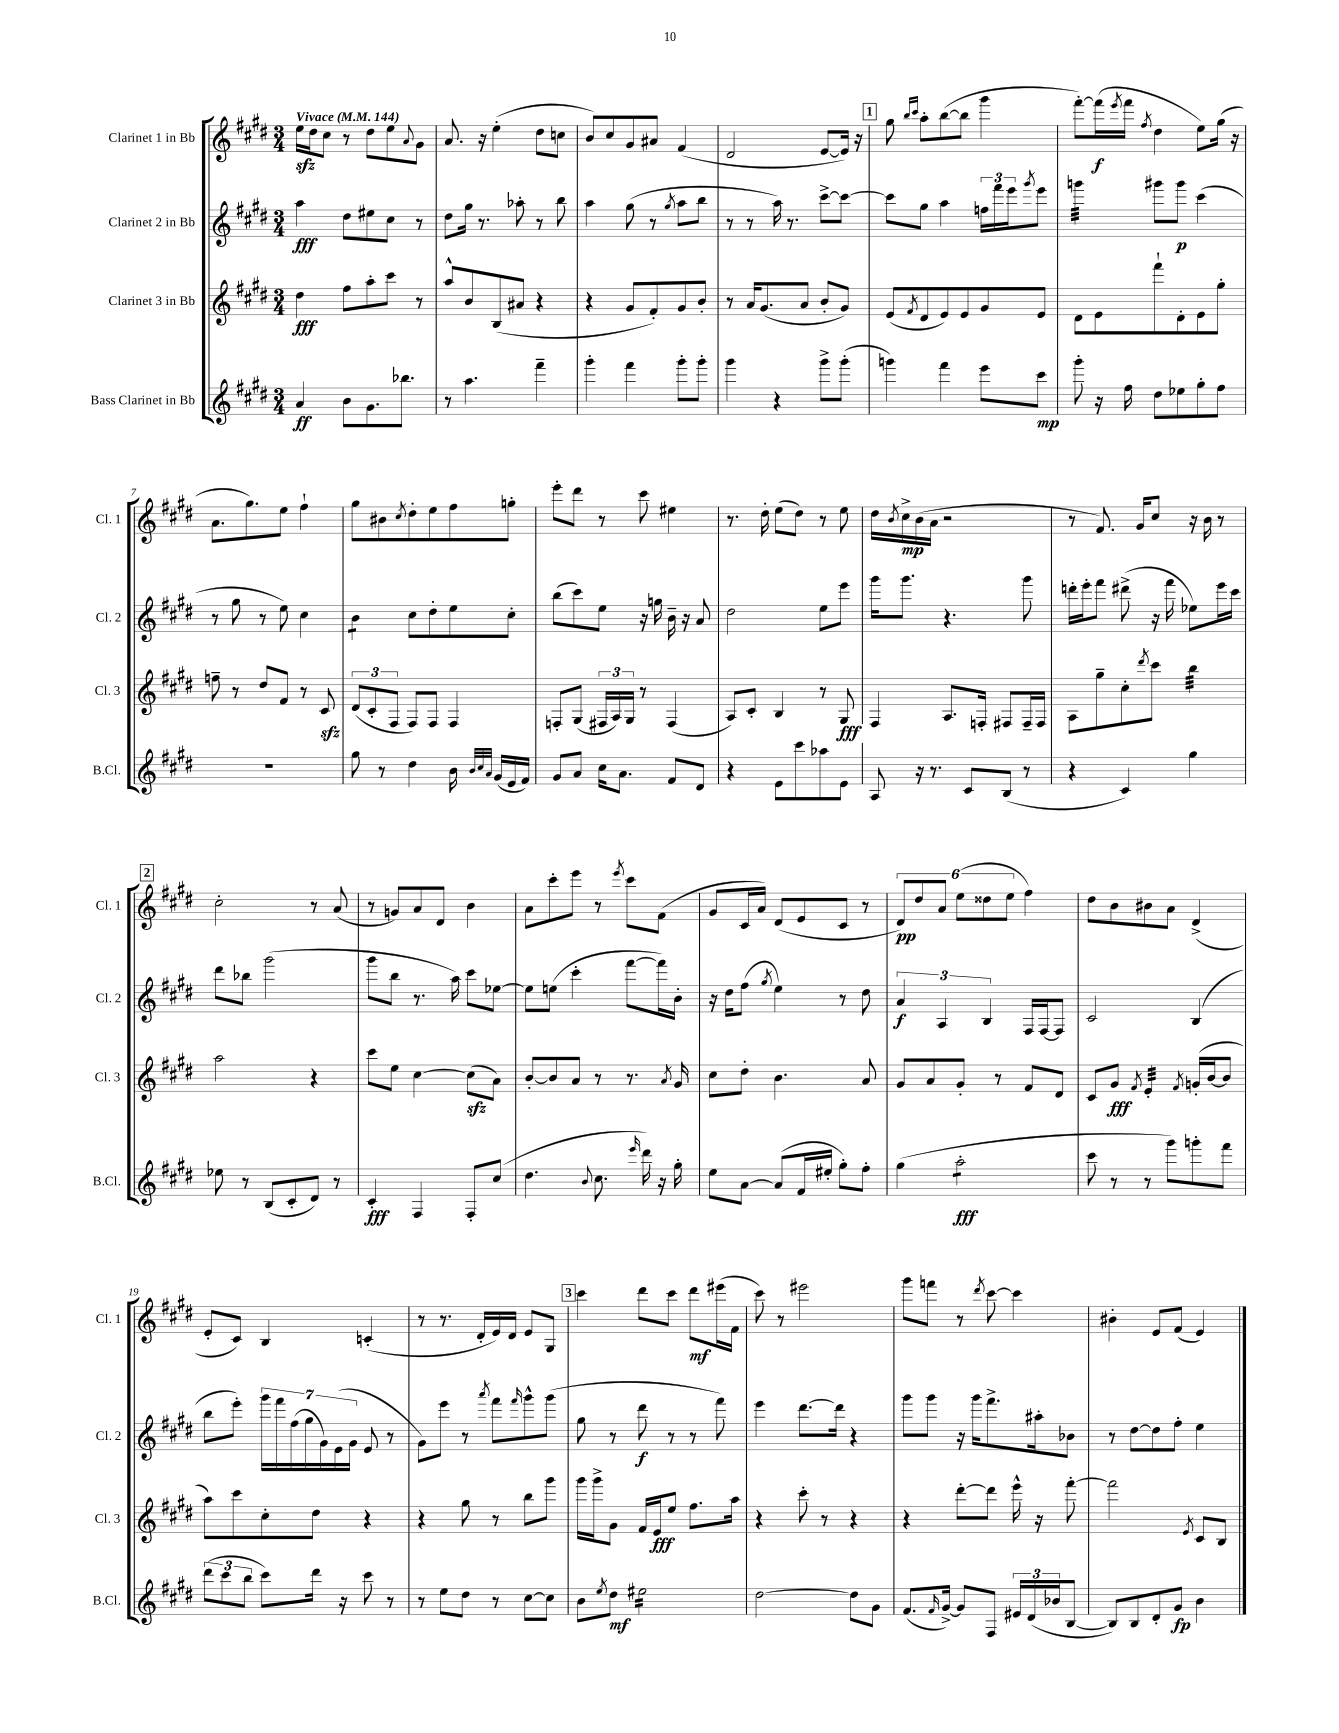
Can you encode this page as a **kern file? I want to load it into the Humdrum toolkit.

**kern	**kern	**kern	**kern
*staff4	*staff3	*staff2	*staff1
*clefG2	*clefG2	*clefG2	*clefG2
*k[f#c#g#d#]	*k[f#c#g#d#]	*k[f#c#g#d#]	*k[f#c#g#d#]
*M3/4	*M3/4	*M3/4	*M3/4
*MM144	*MM144	*MM144	*MM144
4a	4dd#	4aa	16ee
.	.	.	16dd#
.	.	.	8cc#
8b	8ff#	8dd#	8r
8.g#	8aa'	8ee#	8dd#
.	8ccc#	8cc#	8ee
8.bb-	.	.	.
.	.	.	8qqa
.	8r	8r	8g#
=	=	=	=
8r	8aa^^	8dd#	8.a
4.aa	8b	16gg#	.
.	.	8.r	16r
.	(8B	.	(4ee'
.	8a#	8aa-'	.
4fff#~	4r	8r	8dd#
.	.	8bb	8cc
=	=	=	=
4ggg#'	4r	4aa	8b)
.	.	.	8cc#
4fff#	8g#	(8gg#	8g#
.	8f#')	8r	8a#
.	.	8qgg#	.
8ggg#'	8g#	8aa	(4f#
8ggg#'	8b'	8bb	.
=	=	=	=
4ggg#	8r	8r	2d#
.	16a	8r	.
.	(8.g#	.	.
4r	.	16aa)	.
.	.	8.r	.
.	8a	.	.
8ggg#^	8b'	[8ccc#^	[8e
(8ggg#'	8g#)	8ccc#_	16e])
.	.	.	16r
=	=	=	=
4ggg)	(8e	8ccc#]	8gg#
.	.	.	16qqbb
.	8qf#	.	16qqccc#
.	8d#	8gg#	8aa'
4fff#	8e)	4aa	([8bb
.	8e	.	8bb]
8eee	8g#	24ff	4ggg#
.	.	24fff#	.
.	.	24eee	.
.	.	8qggg#	.
8ccc#	8e	8eee	.
=	=	=	=
8ggg#'	8d#	4ggg	[8fff#')
16r	8e	.	(16fff#]
.	.	.	8qeee
16ff#	.	.	16fff#
.	.	.	8qff#
8dd#	8fff#`	8ggg#	4dd#
8ee-	8d#'	8ggg#	.
8gg#'	8e	(4ccc#	8ee)
8ff#	8gg#'	.	(16gg#
.	.	.	16r
=	=	=	=
2.r	8ff~	8r	8.a
.	8r	8gg#	.
.	.	.	8.gg#)
.	8dd#	8r	.
.	8f#	8ee)	8ee
.	8r	4cc#	4ff#`
.	8c#	.	.
=	=	=	=
8gg#	(12d#	4b	8gg#
.	12c#'	.	.
8r	.	.	8b#
.	12F#	.	.
.	.	.	8qcc#
4dd#	8F#)	8cc#	8dd#'
.	8F#	8dd#'	8ee
16b	4F#	8ee	8ff#
32qqb	.	.	.
32qqcc#	.	.	.
32qqa	.	.	.
(16g#	.	.	.
16e	.	8cc#'	8gg'
16f#)	.	.	.
=	=	=	=
8g#	8F'	(8bb	8eee'
8a	(8G#	8ccc#)	8ddd#
16cc#	24F#	8ee	8r
.	24A)	.	.
8.a	.	.	.
.	24G#	.	.
.	8r	16r	8ccc#
.	.	16gg	.
8f#	(4F#	16b~	4ee#
.	.	16r	.
8d#	.	8a	.
=	=	=	=
4r	8A)	2dd#	8.r
.	8c#'	.	.
.	.	.	16dd#'
8e	4B	.	(8ee
8ccc#	.	.	8dd#)
8aa-	8r	8ee	8r
8e	8G#	8eee	8ee
=	=	=	=
8A	4F#	16ggg#	16dd#
.	.	.	8qb
.	.	8.ggg#	16cc#^
16r	.	.	(16b
8.r	.	.	16a
.	8.A	4.r	2r
8c#	.	.	.
.	16F'	.	.
(8B	8F#	.	.
8r	16F#~	8ggg#	.
.	16F#	.	.
=	=	=	=
4r	8A	16ddd'	8r
.	.	16eee'	.
.	8gg#~	8fff#	8.f#)
4c#)	8cc#'	(8ddd#^	.
.	.	.	16g#
.	8qddd#	.	.
.	8ccc#	16r	8cc#
.	.	16fff#	.
4gg#	4bb	8ee-)	16r
.	.	.	16b
.	.	16eee	8r
.	.	16ccc#	.
=	=	=	=
8ee-	2aa	8ddd#	2cc#'
8r	.	8bb-	.
(8B	.	(2ggg#	.
8c#'	.	.	.
8d#)	4r	.	8r
8r	.	.	(8a
=	=	=	=
4c#'	8ccc#	8ggg#	8r
.	8ee	8bb	8g)
4F#	[4cc#	8.r	8a
.	.	.	8d#
.	.	16aa)	.
8F#'	(8cc#]	8ccc#	4b
(8cc#	8a)	[8ee-	.
=	=	=	=
4.dd#	[8b'	8ee-]	8a
.	8b]	(8ee	8ccc#'
.	8a	4ccc#'	8eee
8qqb	.	.	.
8.cc#	8r	.	8r
.	.	.	8qeee
.	8.r	[8fff#	8ccc#
16qqeee	.	.	.
16ddd#)	.	.	.
16r	.	16fff#])	(8f#
.	8qa	.	.
16gg#'	16g#	16b'	.
=	=	=	=
8ee	8cc#	16r	8g#
.	.	16dd#	.
[8a	8dd#'	(8ff#	16c#
.	.	.	16a)
.	.	8qgg#	.
(8a]	4.b	4ee)	(8d#
16f#	.	.	8e
16ee#'	.	.	.
8gg#')	.	8r	8c#
8ff#'	8a	8dd#	8r
=	=	=	=
(4gg#	8g#	6a	12d#)
.	.	.	12dd#
.	8a	.	.
.	.	6A	12a
2aa'	8g#'	.	(12ee
.	.	6B	12dd##
.	8r	.	.
.	.	.	12ee
.	8f#	16F#	4ff#)
.	.	[16F#	.
.	8d#	8F#]	.
=	=	=	=
8ccc#	8c#	2c#	8dd#
8r	8g#	.	8b
.	8qf#	.	.
8r	4e'	.	8b#
8ggg#)	.	.	8a
.	8qf#	.	.
8ggg'	(16g'	(4B	(4d#^
.	[16b	.	.
8fff#	8b]	.	.
=	=	=	=
(12ddd#	8aa)	8bb	8e'
12ccc#	.	.	.
.	8ccc#	8eee')	8c#)
12bb	.	.	.
8ccc#)	8cc#'	28ggg#	4B
.	.	28fff#	.
.	.	(28ff#	.
.	.	28gg#	.
16ddd#	8dd#	.	.
.	.	28g#)	.
.	.	(28e	.
16r	.	.	.
.	.	28g#	.
8ccc#	4r	8e	(4c'
8r	.	8r	.
=	=	=	=
8r	4r	8g#)	8r
8ee	.	8eee	8.r
8dd#	8gg#	8r	.
.	.	.	16d#'
.	.	8qaaa	.
8r	8r	8fff#	16e)
.	.	.	16d#
.	.	16qqfff#	.
[8cc#	8bb	8ggg#^^	8e
8cc#]	8ggg#	(8ggg#	8G#
=	=	=	=
8b	16ggg#	8gg#	4ccc#
.	16ggg#^	.	.
8qee	.	.	.
8dd#	8g#	8r	.
2ee#	16f#	8ddd#	8ddd#
.	16e	.	.
.	8ee	8r	8ccc#
.	8.ff#	8r	8ddd#
.	.	8fff#)	(16eee#
.	16aa	.	16f#
=	=	=	=
[2dd#	4r	4eee	8ccc#)
.	.	.	8r
.	8ccc#'	[8.ddd#	2eee#
.	8r	.	.
.	.	16ddd#]	.
8dd#]	4r	4r	.
8g#	.	.	.
=	=	=	=
(8.f#	4r	8ggg#	8ggg#
.	.	8ggg#	8fff
16qqf#	.	.	.
[16g#^)	.	.	.
8g#]	[8ddd#'	16r	8r
.	.	16ggg#	.
.	.	.	8qddd#
8F#	8ddd#]	8.fff#^	[8ccc#
24e#	16eee^^	.	4ccc#]
(24d#	.	.	.
.	16r	16aa#'	.
24b-	.	.	.
[8B	[8fff#'	8b-	.
=	=	=	=
8B])	2fff#]	8r	4b#'
8B	.	[8dd#	.
8d#'	.	8dd#]	8e
8g#	.	8ff#'	(8f#
.	8qe	.	.
4b	8c#	4ee	4e)
.	8B	.	.
==	==	==	==
*-	*-	*-	*-
